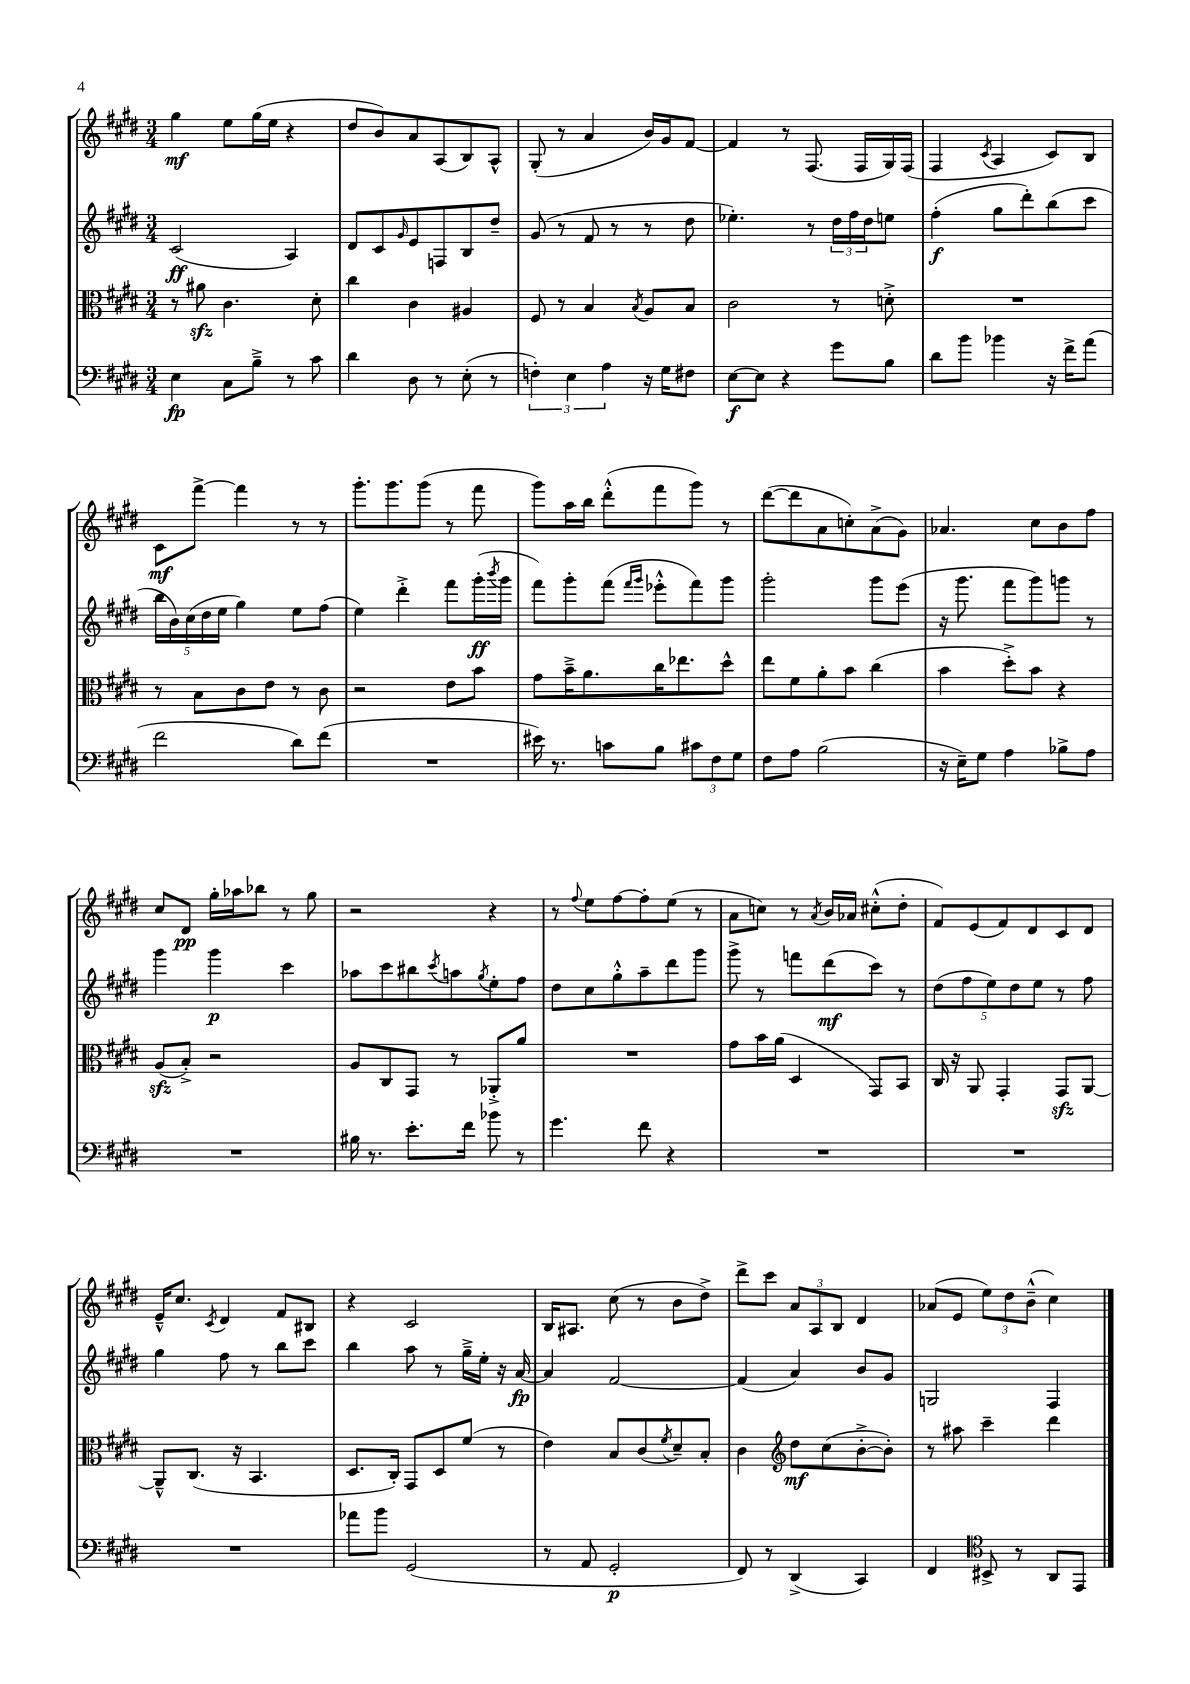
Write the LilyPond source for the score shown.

<<
\new StaffGroup <<
\new Staff = "s0" {
    \clef treble \key e \major \numericTimeSignature \time 3/4
    gis''4\mf e''8 gis''16( e''16 r4 |
    dis''8 b'8) a'8 a8( b8) a8-^ |
    gis8-.( r8 a'4 b'16) gis'16 fis'8~ |
    fis'4 r8 fis8.( fis16 gis16) fis16( |
    fis4 \acciaccatura { cis'8 } a4 cis'8) b8 |
    cis'8\mf fis'''8~-> fis'''4 r8 r8 |
    gis'''8.-. gis'''8. gis'''8( r8 fis'''8 |
    gis'''8) a''16 b''16 dis'''8-.-^( fis'''8 gis'''8) r8 |
    dis'''8~( dis'''8 a'8 c''8-.) a'8->( gis'8) |
    aes'4. cis''8 b'8 fis''8 |
    cis''8 dis'8\pp gis''16-. aes''16 bes''8 r8 gis''8 |
    r2 r4 |
    r8 \appoggiatura { fis''8 } e''8 fis''8~ fis''8-. e''8( r8 |
    a'8 c''8) r8 \acciaccatura { a'8 } b'16 aes'16 cis''8-.-^( dis''8-. |
    fis'8) e'8( fis'8) dis'8 cis'8 dis'8 |
    e'16---^ cis''8. \acciaccatura { cis'8 } dis'4 fis'8 bis8 |
    r4 cis'2 |
    b16 ais8. cis''8( r8 b'8 dis''8->) |
    dis'''8-> cis'''8 \tuplet 3/2 { a'8 a8 b8 } dis'4 |
    aes'8( e'8 \tuplet 3/2 { e''8) dis''8 b'8---^( } cis''4) \bar "|." |
}
\new Staff = "s1" {
    \clef treble \key e \major \numericTimeSignature \time 3/4
    cis'2\ff( a4) |
    dis'8 cis'8 \grace { gis'16 } e'8 f8 b8 dis''8-- |
    gis'8( r8 fis'8 r8 r8 dis''8 |
    ees''4.-.) r8 \tuplet 3/2 { dis''16 fis''16 dis''16 } e''8 |
    fis''4-.\f( gis''8 dis'''8-.) b''8( cis'''8 |
    \tuplet 5/4 { b''16 b'16) cis''16( dis''16 e''16 } gis''4) e''8 fis''8( |
    e''4) dis'''4-.-> fis'''8 gis'''16-.\ff( \acciaccatura { b'''8 } gis'''16 |
    fis'''8) gis'''8-. fis'''8( \grace { fis'''16 gis'''16 } ees'''8-.-^ fis'''8) gis'''8 |
    gis'''2-. gis'''8 e'''8( |
    r16 gis'''8. fis'''8 gis'''8) g'''8 r8 |
    gis'''4 gis'''4\p cis'''4 |
    aes''8 cis'''8 bis''8 \acciaccatura { cis'''8 } a''8 \acciaccatura { gis''8 } e''8-. fis''8 |
    dis''8 cis''8 gis''8-.-^ a''8-- dis'''8 gis'''8 |
    gis'''8-> r8 f'''8 dis'''8\mf( cis'''8) r8 |
    \tuplet 5/4 { dis''8( fis''8 e''8) dis''8 e''8 } r8 fis''8 |
    gis''4 fis''8 r8 b''8 cis'''8 |
    b''4 a''8 r8 gis''16---> e''16-. r16 a'16~\fp |
    a'4 fis'2~ |
    fis'4( a'4) b'8 gis'8 |
    g2 fis4 \bar "|." |
}
\new Staff = "s2" {
    \clef alto \key e \major \numericTimeSignature \time 3/4
    r8 ais'8\sfz cis'4. dis'8-. |
    cis''4 cis'4 ais4 |
    fis8 r8 b4 \acciaccatura { b8 } a8 b8 |
    cis'2 r8 d'8-.-> |
    R2. |
    r8 b8 cis'8 e'8 r8 cis'8 |
    r2 e'8 b'8 |
    gis'8 b'16---> a'8. cis''16 ees''8. dis''8-^ |
    e''8 fis'8 a'8-. b'8 cis''4( |
    b'4 dis''8-.->) b'8 r4 |
    a8\sfz( b8-.->) r2 |
    a8 cis8 gis,8 r8 aes,8-.-> a'8 |
    R2. |
    gis'8 b'16 a'16( dis4 gis,8) b,8 |
    cis16 r16 a,8 gis,4-. gis,8\sfz a,8~ |
    a,8---^ cis8.( r16 b,4. |
    dis8. cis16-.) gis,8 dis8 fis'8( r8 |
    e'4) b8 cis'8( \acciaccatura { fis'8 } dis'8--) b8-. |
    cis'4 \clef treble dis''8\mf cis''8( b'8~-.-> b'8-.) |
    r8 ais''8 cis'''4-- dis'''4 \bar "|." |
}
\new Staff = "s3" {
    \clef bass \key e \major \numericTimeSignature \time 3/4
    e4\fp cis8 b8---> r8 cis'8 |
    dis'4 dis8 r8 e8-.( r8 |
    \tuplet 3/2 { f4-.) e4 a4 } r16 gis16 fis8 |
    e8~\f e8 r4 gis'8 b8 |
    dis'8 b'8 bes'4 r16 fis'16-> a'8( |
    fis'2 dis'8) fis'8( |
    R2. |
    eis'16) r8. c'8 b8 \tuplet 3/2 { cis'8 fis8 gis8 } |
    fis8 a8 b2( |
    r16 e16--) gis8 a4 bes8-> a8 |
    R2. |
    bis16 r8. e'8.-. fis'16 bes'8 r8 |
    gis'4. fis'8 r4 |
    R2. |
    R2. |
    R2. |
    aes'8 b'8 gis,2( |
    r8 a,8 gis,2-.\p |
    fis,8) r8 dis,4->( cis,4) |
    fis,4 \clef tenor bis,8-> r8 a,8 e,8 \bar "|." |
}
>>
>>
\layout { \context { \Score \remove "Bar_number_engraver" } }
